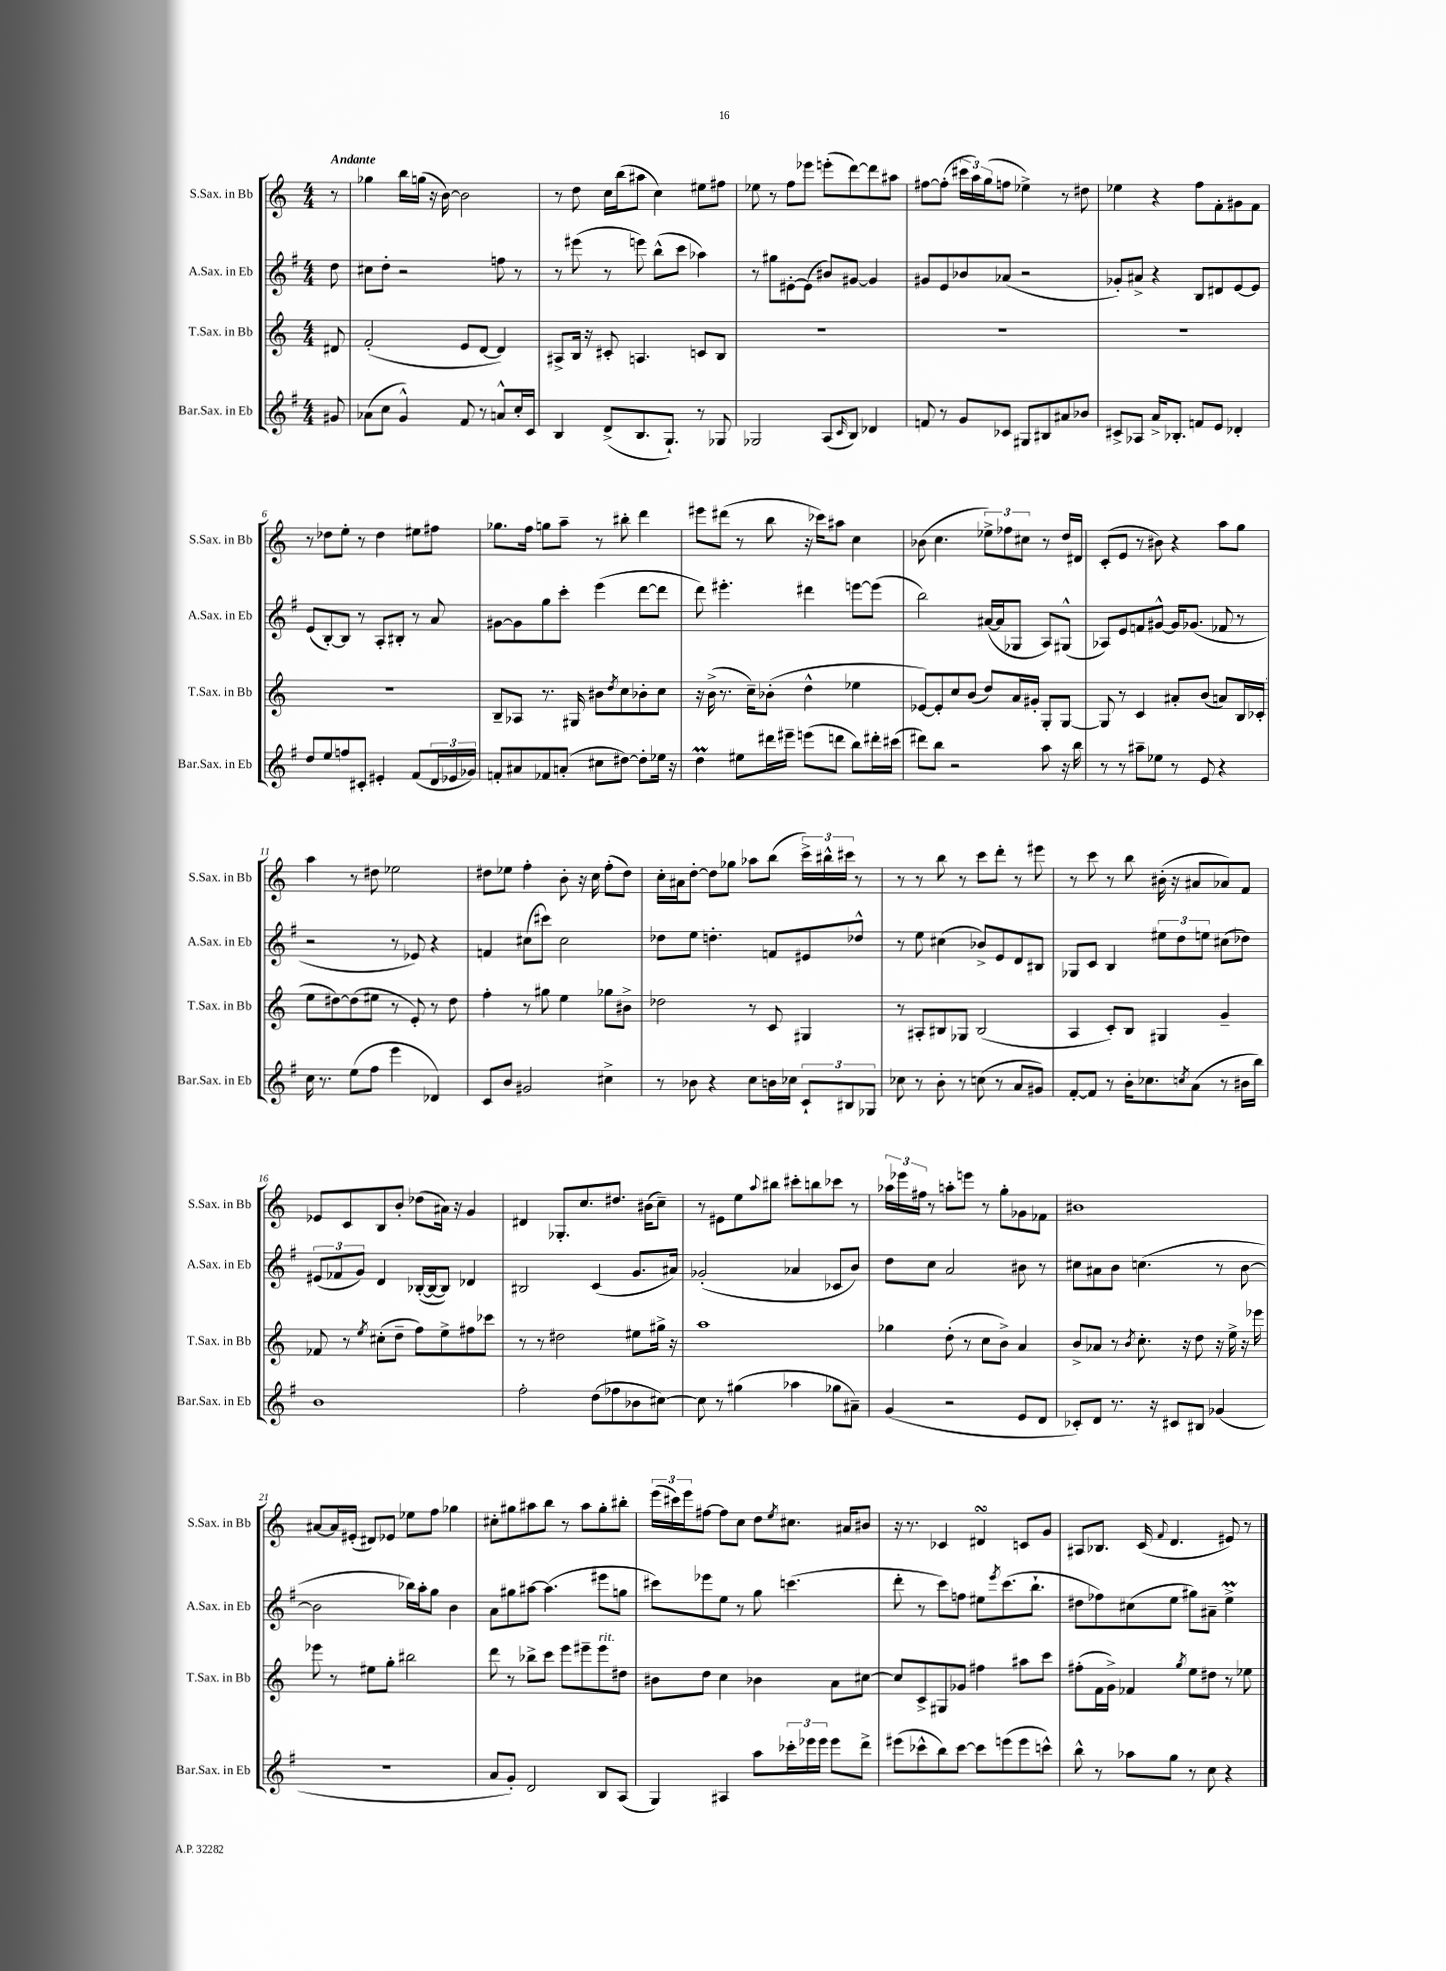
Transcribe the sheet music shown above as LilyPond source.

<<
\new StaffGroup <<
\new Staff = "s0" \with { instrumentName = "S.Sax. in Bb" shortInstrumentName = "S.Sax. in Bb" } {
    \clef treble \key c \major \numericTimeSignature \time 4/4 \partial 8 \tempo "Andante"
    r8 |
    ges''4 b''16 g''16( r16 b'16~) b'2 |
    r8 d''8 c''16 b''16( ais''8 c''4) eis''8 fis''8 |
    ees''8 r8 f''8 ees'''8 e'''8-.( d'''8~) d'''8 ais''8 |
    fis''8~ fis''8-.( \tuplet 3/2 { cis'''16 a''16) g''16( } f''8 ees''4->) r8 dis''8 |
    ees''4 r4 f''8 f'8-. gis'8 f'8 |
    r8 des''8 e''8-. r8 des''4 eis''8 fis''8 |
    ges''8. f''16 g''8 a''8-- r8 bis''8-. d'''4 |
    eis'''8 dis'''8( r8 b''8 r16 ces'''16) ais''8 c''4 |
    bes'8( c''4. \tuplet 3/2 { ees''8->) fes''8 cis''8 } r8 d''16 dis'16 |
    c'8-.( e'8 r8 bis'8) r4 a''8 g''8 |
    a''4 r8 dis''8 ees''2 |
    dis''8 ees''8 f''4-. b'8-. r16 c''16 f''8-.( dis''8) |
    c''16-. ais'16 d''8~-. d''8 ges''8 aes''8 b''8( \tuplet 3/2 { c'''16->) bis''16-^ cis'''16 } r8 |
    r8 r8 b''8 r8 c'''8 d'''8-. r8 eis'''8 |
    r8 c'''8 r8 b''8 bis'16-.( r16 ais'8 aes'8) f'8 |
    ees'8 c'8 b8 b'8-. des''8( ais'16) r16 g'4 |
    dis'4 ges8.-. c''8. dis''8. bis'16( c''8--) |
    r8 eis'8 e''8 \appoggiatura { a''8 } bis''8 cis'''8-. b''8 ces'''8 r8 |
    \tuplet 3/2 { aes''16 ees'''16 fis''16 } r8 a''8-. e'''8 r8 g''8-. ges'8 fes'8 |
    bis'1 |
    ais'8~ ais'16 eis'16-.( dis'8) ees'8 ees''8 f''8 ges''4 |
    cis''8-. gis''8 ais''8 b''8 r8 ais''8 gis''8-. bis''8-. |
    \tuplet 3/2 { e'''16( cis'''16) e'''16 } fis''8~ fis''8 c''8 d''8 \acciaccatura { e''8 } cis''8. ais'16 bis'8 |
    r16 r8. ces'4 dis'4\turn c'8 g'8 |
    ais8 bes8. c'16( \appoggiatura { f'8 } d'4. eis'8) r8 \bar "|." |
}
\new Staff = "s1" \with { instrumentName = "A.Sax. in Eb" shortInstrumentName = "A.Sax. in Eb" } {
    \clef treble \key g \major \numericTimeSignature \time 4/4 \partial 8
    d''8 |
    cis''8 d''8-. r2 f''8 r8 |
    r8 eis'''8( r8 e'''8) b''8-^( c'''8 aes''4) |
    r8 gis''8 eis'8~-. eis'8( bis'8) gis'8~ gis'4 |
    gis'8 e'8 bes'8 aes'8( r2 |
    ges'8-.) ais'8-> r4 b8 dis'8 e'8~ e'8 |
    e'8( b8~-.) b8 r8 a8-. bis8-. r8 a'8 |
    gis'8~ gis'8 g''8 c'''8-. e'''4( d'''8~ d'''8 |
    d'''8) eis'''4.-. dis'''4 e'''8~ e'''8( |
    b''2) ais'16~( ais'16 ges8 a8) gis8-^( |
    aes8) e'8 f'8 gis'8~-^ gis'16 ges'8.( fes'8 r8 |
    r2 r8 ees'8) r4 |
    f'4 cis''8( cis'''8) cis''2 |
    des''8 e''8 d''4.-. f'8 eis'8 des''8-^ |
    r8 e''8 cis''4( bes'8->) e'8 d'8 bis8 |
    ges8 c'8 b4 \tuplet 3/2 { eis''8 d''8 e''8 } cis''8( des''8) |
    \tuplet 3/2 { eis'8( fes'8 g'8) } d'4 bes16~-.( bes16~ bes8) des'4 |
    bis2 c'4( g'8. ais'16) |
    ges'2-.( aes'4 ces'8 b'8) |
    d''8 c''8 a'2 bis'8 r8 |
    cis''8 ais'8 b'8 c''4.( r8 b'8~ |
    b'2 bes''16) a''16-. g''8 b'4 |
    a'8 gis''8 ais''8~ ais''4.( eis'''8 g''8 |
    cis'''8) ees'''8 e''8 r8 g''8 c'''4.( |
    d'''8-. r8 c'''8) f''8 eis''8 \acciaccatura { e'''8 } c'''8.( b''8.-! |
    dis''8 fes''8) cis''8( e''8 gis''8) ais'8-- e''4->\prall \bar "|." |
}
\new Staff = "s2" \with { instrumentName = "T.Sax. in Bb" shortInstrumentName = "T.Sax. in Bb" } {
    \clef treble \key c \major \numericTimeSignature \time 4/4 \partial 8
    dis'8 |
    f'2-.( e'8 d'8~ d'4) |
    ais8-> b16 r16 cis'8-. a4. c'8 b8 |
    R1 |
    R1 |
    R1 |
    R1 |
    b8-- aes8 r8. gis16 bis'8 \acciaccatura { d''8 } c''8 bes'8-. c''8 |
    r16 b'16->( r8. c''16--) bes'8-.( d''4-^ ees''4 |
    ees'8~) ees'8-. c''8 b'8( d''8) a'16 gis'16-. g8-. g8~ |
    g8 r8 c'4 ais'8-. b'8( a'8) b16 ces'16-.( |
    e''8 dis''8~) dis''8( eis''8 r8 e'8-.) r8 dis''8 |
    f''4-. r8 gis''8 e''4 ges''8 bis'8-> |
    des''2 r8 c'8 gis4 |
    r8 ais8-. bis8 ges8 bis2( |
    a4 c'8-.) b8 gis4 g'4-- |
    fes'8 r8 \acciaccatura { e''8 } cis''8-.( d''8-- f''8) e''8-> fis''8 ces'''8 |
    r8 r8 dis''2 eis''8 gis''16-> r16 |
    a''1 |
    ges''4 d''8-.( r8 c''8 b'8->) a'4 |
    b'8-> aes'8 r8 \acciaccatura { b'8 } c''8.-. r16 d''8 r16 e''16-> r16 ees'''16 |
    ees'''8 r8 eis''8 g''8-. bis''2 |
    d'''8 r8 bes''8-> c'''8 e'''8 eis'''8-- eis'''8^\markup { \italic "rit." } dis''8 |
    bis'8 d''8 c''4 bes'4 a'8 cis''8~ |
    cis''8 c'8-> gis8 ges'8 fis''4 ais''8 c'''8 |
    fis''8-.( f'16 g'16->) fes'4 \acciaccatura { g''8 } e''8 dis''8 r8 ees''8 \bar "|." |
}
\new Staff = "s3" \with { instrumentName = "Bar.Sax. in Eb" shortInstrumentName = "Bar.Sax. in Eb" } {
    \clef treble \key g \major \numericTimeSignature \time 4/4 \partial 8
    gis'8 |
    aes'8( c''8 g'4-^) fis'8 r8 a'8-^ c''16-. c'16 |
    b4 d'8->( b8. g8.-!) r8 ges8 |
    ges2 a8( \grace { c'16 } b8) des'4 |
    f'8 r8 g'8 ces'8 gis8 bis8 ais'8 bes'8 |
    cis'8-> aes8 a'16-> bes8.-. f'8 e'8 des'4-. |
    d''8 e''8 f''8 cis'8-. eis'4-. fis'8( \tuplet 3/2 { d'16 ees'16 ges'16) } |
    f'8-. ais'8 fes'8 a'8-.( cis''8 dis''8~) dis''8-. ees''16 r16 |
    d''4\prall eis''8 dis'''16 eis'''16-- e'''8( d'''8 b''8) dis'''16-. cis'''16( |
    dis'''8) b''8 r2 a''8 r16 b''16 |
    r8 r8 ais''8-- ees''8 r8 e'8 r4 |
    c''16 r8. e''8( fis''8 e'''4 des'4) |
    c'8 b'8 gis'2 cis''4-> |
    r8 bes'8 r4 c''8 b'16 ces''16 \tuplet 3/2 { c'8-! bis8 ges8 } |
    ces''8 r8 b'8-. r8 c''8( r8 a'8 gis'8) |
    fis'8~-. fis'8 r8 b'16-. ces''8. \acciaccatura { c''8 } a'8( r8 bis'16 b''16) |
    b'1 |
    fis''2-. d''8( fes''8 bes'8 cis''8~) |
    cis''8 r8 gis''4( aes''4 ges''8 ais'8--) |
    g'4( r2 e'8 d'8 |
    ces'8-.) d'8 r8. r16 cis'8 bis8 ges'4( |
    R1 |
    a'8 g'8-.) d'2 b8 a8( |
    g4) ais4 a''8 \tuplet 3/2 { ces'''16-. ees'''16 ees'''16 } ees'''8 d'''8-> |
    eis'''8( ces'''8-^ b''8) ces'''8~ ces'''8 e'''8( e'''8 c'''8-^) |
    b''8-^ r8 aes''8 g''8 r8 c''8 r4 \bar "|." |
}
>>
>>
